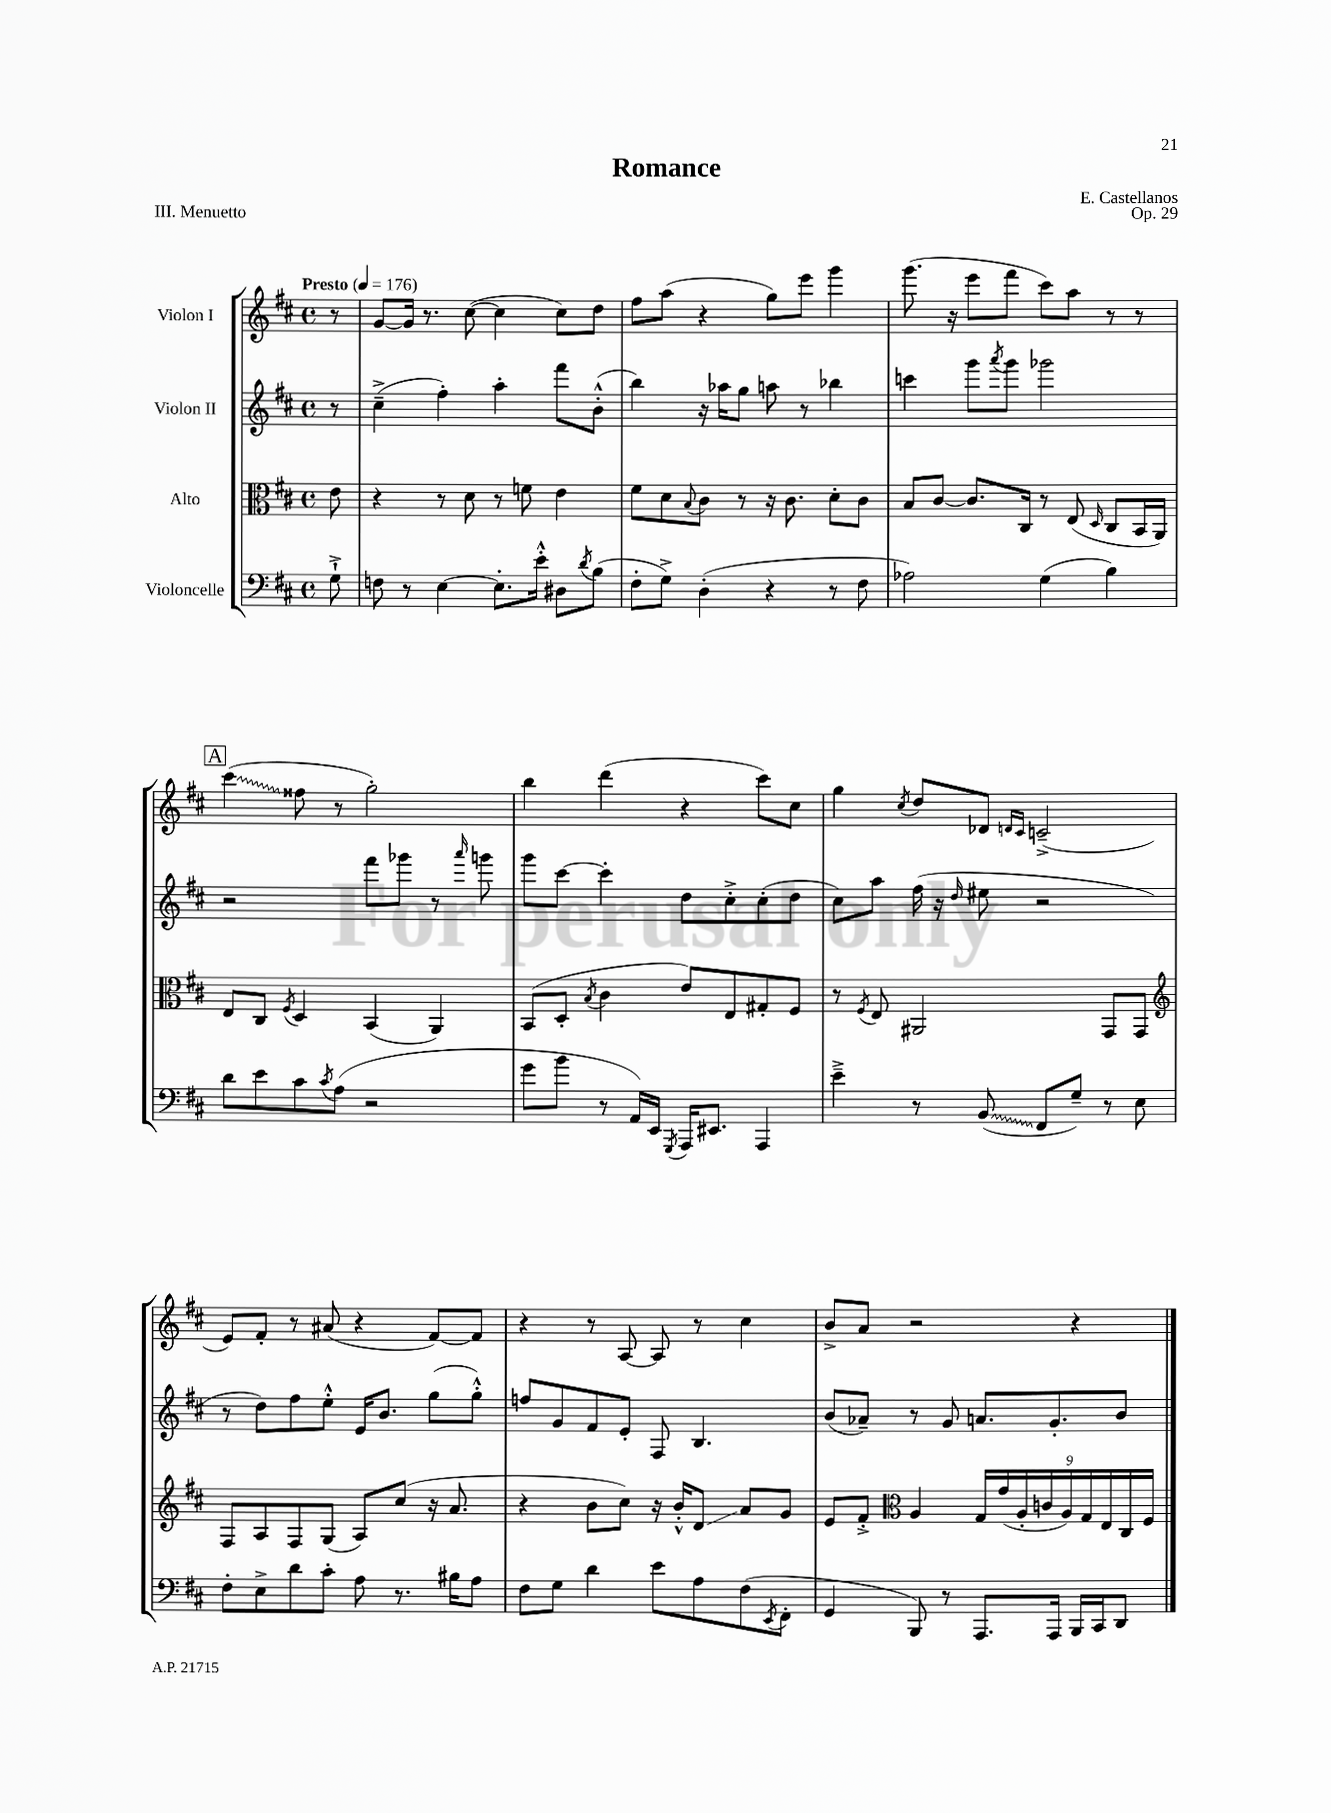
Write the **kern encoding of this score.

**kern	**kern	**kern	**kern
*staff4	*staff3	*staff2	*staff1
*clefF4	*clefC3	*clefG2	*clefG2
*k[f#c#]	*k[f#c#]	*k[f#c#]	*k[f#c#]
*M4/4	*M4/4	*M4/4	*M4/4
*met(c)	*met(c)	*met(c)	*met(c)
*MM176	*MM176	*MM176	*MM176
8G`^\	8e\	8r	8r
=	=	=	=
8F\	4r	(4cc#~^\	[8g/L
8r	.	.	16g/]Jk
.	.	.	8.r
[4E\	8r	4ff#'\)	.
.	8d\	.	([8cc#\
8.E'\]L	8r	4aa'\	4cc#\]
.	8f\	.	.
16e'^^\Jk	.	.	.
8D#\L	4e\	8fff#\L	8cc#\L)
8qd/	.	.	.
(8B\J	.	(8b'^^\J	8dd\J
=	=	=	=
8F#'\L	8f#\L	4bb\)	8ff#\L
8G^\J)	8d\	.	(8aa\J
.	8qqB/	.	.
(4D'\	8c#\J	16r	4r
.	.	16aa-\LK	.
.	8r	8gg\J	.
4r	16r	8aa\	8gg\L)
.	8.c#\	.	.
.	.	8r	8eee\J
8r	8d'\L	4bb-\	4ggg\
8F#\	8c#\J	.	.
=	=	=	=
2A-\)	8B/L	4ccc\	(8.ggg\
.	[8c#/J	.	.
.	.	.	16r
.	8.c#/]L	8ggg\L	8eee\L
.	.	8qaaa/	.
.	.	8ggg\J	8fff#\J
.	16C#/Jk	.	.
(4G\	8r	2ggg-\	8ccc#\L)
.	(8E/	.	8aa\J
.	16qqD/	.	.
4B\)	8C#/L	.	8r
.	16BB/L	.	8r
.	16AA/JJ)	.	.
=	=	=	=
8d\L	8E/L	2r	(4ccc#\
8e\	8C#/J	.	.
.	8qF#/	.	.
8c#\	4D/	.	8ff##\
8qc#/	.	.	.
(8A\J	.	.	8r
2r	(4BB/	8fff#\L	2gg'\)
.	.	8ggg-\J	.
.	4AA/)	8r	.
.	.	16qqaaa/	.
.	.	8ggg\	.
=	=	=	=
8g\L	(8BB/L	8ggg\L	4bb\
8b\J	8D'/J	[8ccc#\J	.
.	8qB/	.	.
8r	4c#\	4ccc#'\]	(4ddd\
16AA/LL)	.	.	.
16EE/JJ	.	.	.
8qGGG/	.	.	.
16AAA/LK	8e/L)	8dd\L	4r
8.EE#/J	.	.	.
.	8E/	8cc#'^\	.
4AAA/	8G#'/	(8cc#'\	8ccc#\L)
.	8F#/J	8dd\J	8cc#\J
=	=	=	=
4e~^\	8r	8cc#\L)	4gg\
.	8qF#/	.	.
.	8E/	8aa\J	.
.	.	.	8qcc#/
8r	2AA#/	(16ff#\	8dd/L
.	.	16r	.
.	.	16qqdd/	.
(8BB/	.	8ee#\	8d-/J
.	.	.	16qqd/LL
.	.	.	16qqc#/JJ
8FF#/L	.	2r	(2c~^/
8G~/J)	.	.	.
8r	8GG/L	.	.
8E\	8GG/J	.	.
=	=	=	=
*	*clefG2	*	*
8F#'\L	8F#/L	8r	8e/L)
8E^\	8A/	8dd\L)	8f#'/J
8d\	8F#/	8ff#\	8r
8c#'\J	(8G/J	8ee'^^\J	(8a#/
8A\	8A/L)	16e/LK	4r
.	.	8.b/J	.
8.r	(8cc#/J	.	.
.	16r	(8gg\L	[8f#/L)
16B#\LK	8.a/	.	.
8A\J	.	8gg'^^\J)	8f#/]J
=	=	=	=
8F#\L	4r	8ff/L	4r
8G\J	.	8g/	.
4d\	8b\L	8f#/	8r
.	8cc#\J)	8e'/J	[8A/
8e\L	16r	8F#/	8A/]
.	16b'^^/LK	.	.
8A\	8d/J	4.B/	8r
(8F#\	8a/L	.	4cc#\
8qEE/	.	.	.
8FF#'\J	8g/J	.	.
=	=	=	=
4GG/	8e/L	(8b/L	8b^/L
.	8f#'^/J	8a-~/J)	8a/J
*	*clefC3	*	*
8BBB/)	4A/	8r	2r
8r	.	8g/	.
8.AAA/L	18G/LL	8.a/L	.
.	(18g/	.	.
.	18A'/	.	.
.	18c/	.	.
16AAA/Jk	.	8.g'/	.
.	18A/)	.	.
16BBB/LL	.	.	4r
.	18G/	.	.
16CC#/J	.	.	.
.	18E/	.	.
8DD/J	.	8b/J	.
.	18C#/	.	.
.	18F#/JJ	.	.
==	==	==	==
*-	*-	*-	*-
